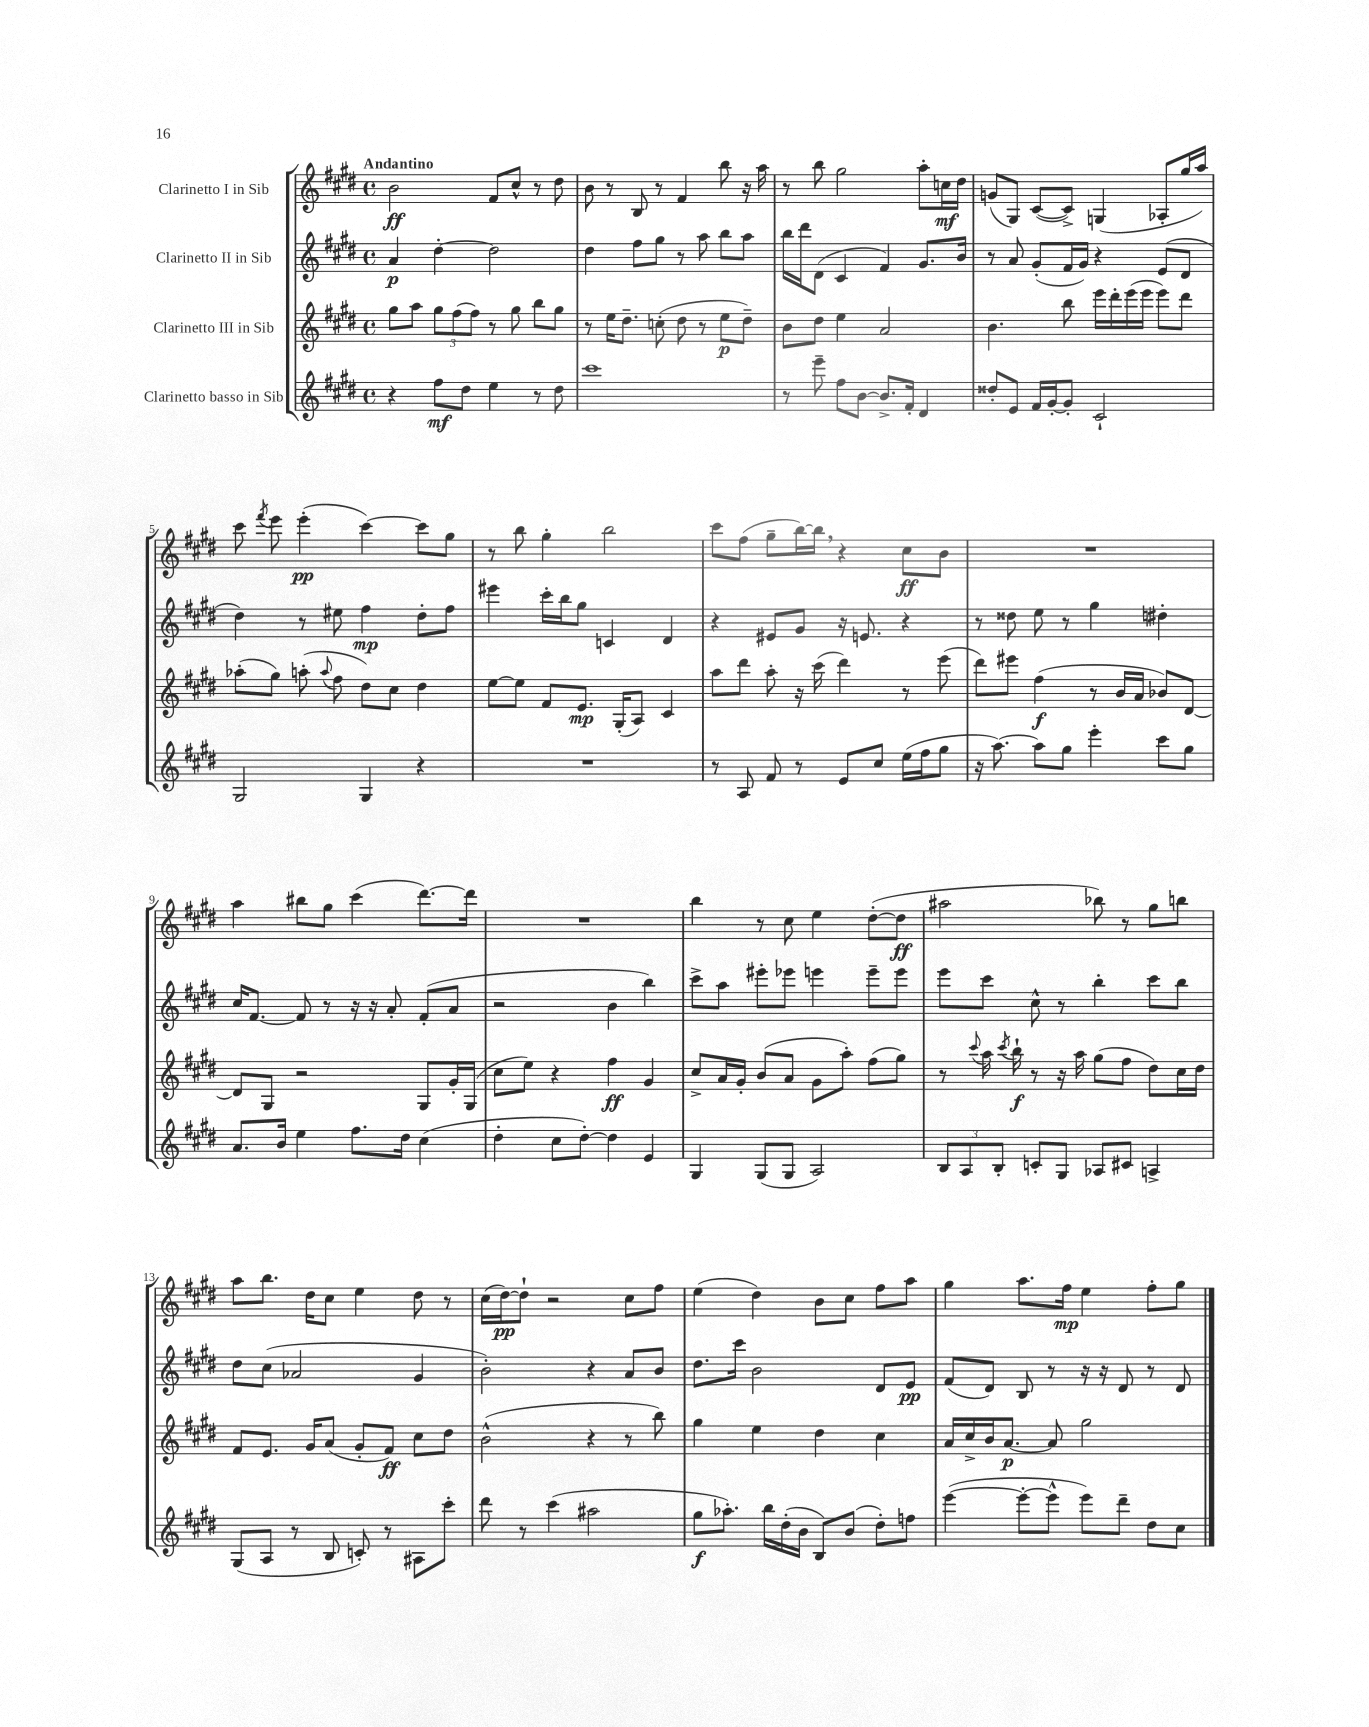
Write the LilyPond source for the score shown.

<<
\new StaffGroup <<
\new Staff = "s0" \with { instrumentName = "Clarinetto I in Sib" } {
    \clef treble \key e \major \defaultTimeSignature \time 4/4 \tempo "Andantino"
    \autoBeamOff b'2\ff fis'8[ cis''8]-^ r8 dis''8 |
    b'8 r8 b8 r8 fis'4 b''8 r16 a''16 |
    r8 b''8 gis''2 a''8[-. c''16\mf dis''16] |
    g'8[( gis8]) cis'8[~( cis'8]->) g4( aes8[-. gis''16 a''16]) |
    cis'''8 \acciaccatura { fis'''8 } e'''8 e'''4-.\pp( cis'''4~) cis'''8[ gis''8] |
    r8 b''8 gis''4-. b''2 |
    cis'''8[ fis''8]( gis''8[-- b''16~) b''16] \breathe r4 cis''8[\ff b'8] |
    R1 |
    a''4 bis''8[ gis''8] cis'''4( dis'''8.[~) dis'''16] |
    R1 |
    b''4 r8 cis''8 e''4 dis''8[~-.( dis''8]\ff |
    ais''2 bes''8) r8 gis''8[ b''8] |
    a''8[ b''8.] dis''16[ cis''8] e''4 dis''8 r8 |
    cis''16[( dis''16~\pp) dis''8]-! r2 cis''8[ fis''8] |
    e''4( dis''4) b'8[ cis''8] fis''8[ a''8] |
    gis''4 a''8.[ fis''16]\mp e''4 fis''8[-. gis''8] \bar "|." |
}
\new Staff = "s1" \with { instrumentName = "Clarinetto II in Sib" } {
    \clef treble \key e \major \defaultTimeSignature \time 4/4
    \autoBeamOff a'4\p dis''4~-. dis''2 |
    dis''4 fis''8[ gis''8] r8 a''8 b''8[ a''8] |
    b''16[ dis'''16 dis'8]( cis'4 fis'4) gis'8.[ b'16] |
    r8 a'8 gis'8[-.( fis'16 gis'16]) r4 e'8[( dis'8] |
    dis''4) r8 eis''8 fis''4\mp dis''8[-. fis''8] |
    eis'''4 cis'''16[-. b''16 gis''8] c'4 dis'4 |
    r4 eis'8[ gis'8] r16 e'8. r4 |
    r8 disis''8 e''8 r8 gis''4 dis''4-. |
    cis''16[ fis'8.]~ fis'8 r8 r16 r16 a'8-. fis'8[-.( a'8] |
    r2 b'4 b''4) |
    cis'''8[-> a''8] eis'''8[-. ees'''8] e'''4 e'''8[-- e'''8] |
    e'''8[ cis'''8] cis''8-^ r8 b''4-. cis'''8[ b''8] |
    dis''8[ cis''8]( aes'2 gis'4 |
    b'2-.) r4 a'8[ b'8] |
    dis''8.[ cis'''16] b'2 dis'8[ e'8]\pp |
    fis'8[( dis'8]) b8 r8 r16 r16 dis'8 r8 dis'8 \bar "|." |
}
\new Staff = "s2" \with { instrumentName = "Clarinetto III in Sib" } {
    \clef treble \key e \major \defaultTimeSignature \time 4/4
    \autoBeamOff gis''8[ a''8] \tuplet 3/2 { gis''8[ fis''8( fis''8]) } r8 gis''8 b''8[ gis''8] |
    r8 e''16[ dis''8.]-- c''8-.( dis''8 r8 e''8[\p dis''8]--) |
    b'8[ dis''8] e''4 a'2 |
    b'4. b''8 e'''16[ dis'''16-. e'''16( e'''16] e'''8[) dis'''8] |
    aes''8[-.( gis''8]) a''8-.( \appoggiatura { a''8 } fis''8 dis''8[) cis''8] dis''4 |
    e''8[~ e''8] fis'8[ e'8.]\mp gis16[-.( a8]) cis'4 |
    a''8[ dis'''8] a''8-. r16 cis'''16( dis'''4) r8 e'''8( |
    dis'''8[) eis'''8] fis''4\f( r8 b'16[ a'16] bes'8[) dis'8]~ |
    dis'8[ gis8] r2 gis8[ gis'16-. gis16]( |
    cis''8[ e''8]) r4 fis''4\ff gis'4 |
    cis''8[-> a'16 gis'16]-. b'8[( a'8] gis'8[ a''8]-.) fis''8[( gis''8]) |
    r8 \appoggiatura { cis'''8 } a''16 \acciaccatura { cis'''8 } b''16-!\f r8 r16 a''16 gis''8[( fis''8] dis''8[) cis''16 dis''16] |
    fis'8[ e'8.] gis'16[ a'8]( gis'8[-. fis'8]\ff) cis''8[ dis''8] |
    b'2-^( r4 r8 b''8) |
    gis''4 e''4 dis''4 cis''4 |
    a'16[ cis''16-> b'16 a'8.]~\p a'8 gis''2 \bar "|." |
}
\new Staff = "s3" \with { instrumentName = "Clarinetto basso in Sib" } {
    \clef treble \key e \major \defaultTimeSignature \time 4/4
    \autoBeamOff r4 fis''8[\mf dis''8] e''4 r8 dis''8 |
    cis'''1 |
    r8 e'''8-- fis''8[ b'8]~ b'8.[-> fis'16]-. dis'4 |
    disis''8[-. e'8] fis'16[ gis'16~-. gis'8]-. cis'2-! |
    gis2 gis4 r4 |
    R1 |
    r8 a8 fis'8 r8 e'8[ cis''8] e''16[( fis''16 gis''8] |
    r16 a''8.~) a''8[ gis''8] e'''4-. cis'''8[ gis''8] |
    a'8.[ b'16] e''4 fis''8.[ dis''16] cis''4( |
    dis''4-. cis''8[ dis''8]~-.) dis''4 e'4 |
    gis4 gis8[( gis8] a2) |
    \tuplet 3/2 { b8[ a8 b8]-. } c'8[-. gis8] aes8[ cis'8] a4-> |
    gis8[( a8] r8 b8 c'8-.) r8 ais8[ cis'''8]-. |
    dis'''8 r8 cis'''4( ais''2 |
    gis''8[\f aes''8.]-.) b''16[ dis''16-.( b'16] b8[) b'8]( dis''8[-.) f''8] |
    e'''4~( e'''8[~-. e'''8]-^ e'''8[) dis'''8]-- dis''8[ cis''8] \bar "|." |
}
>>
>>
